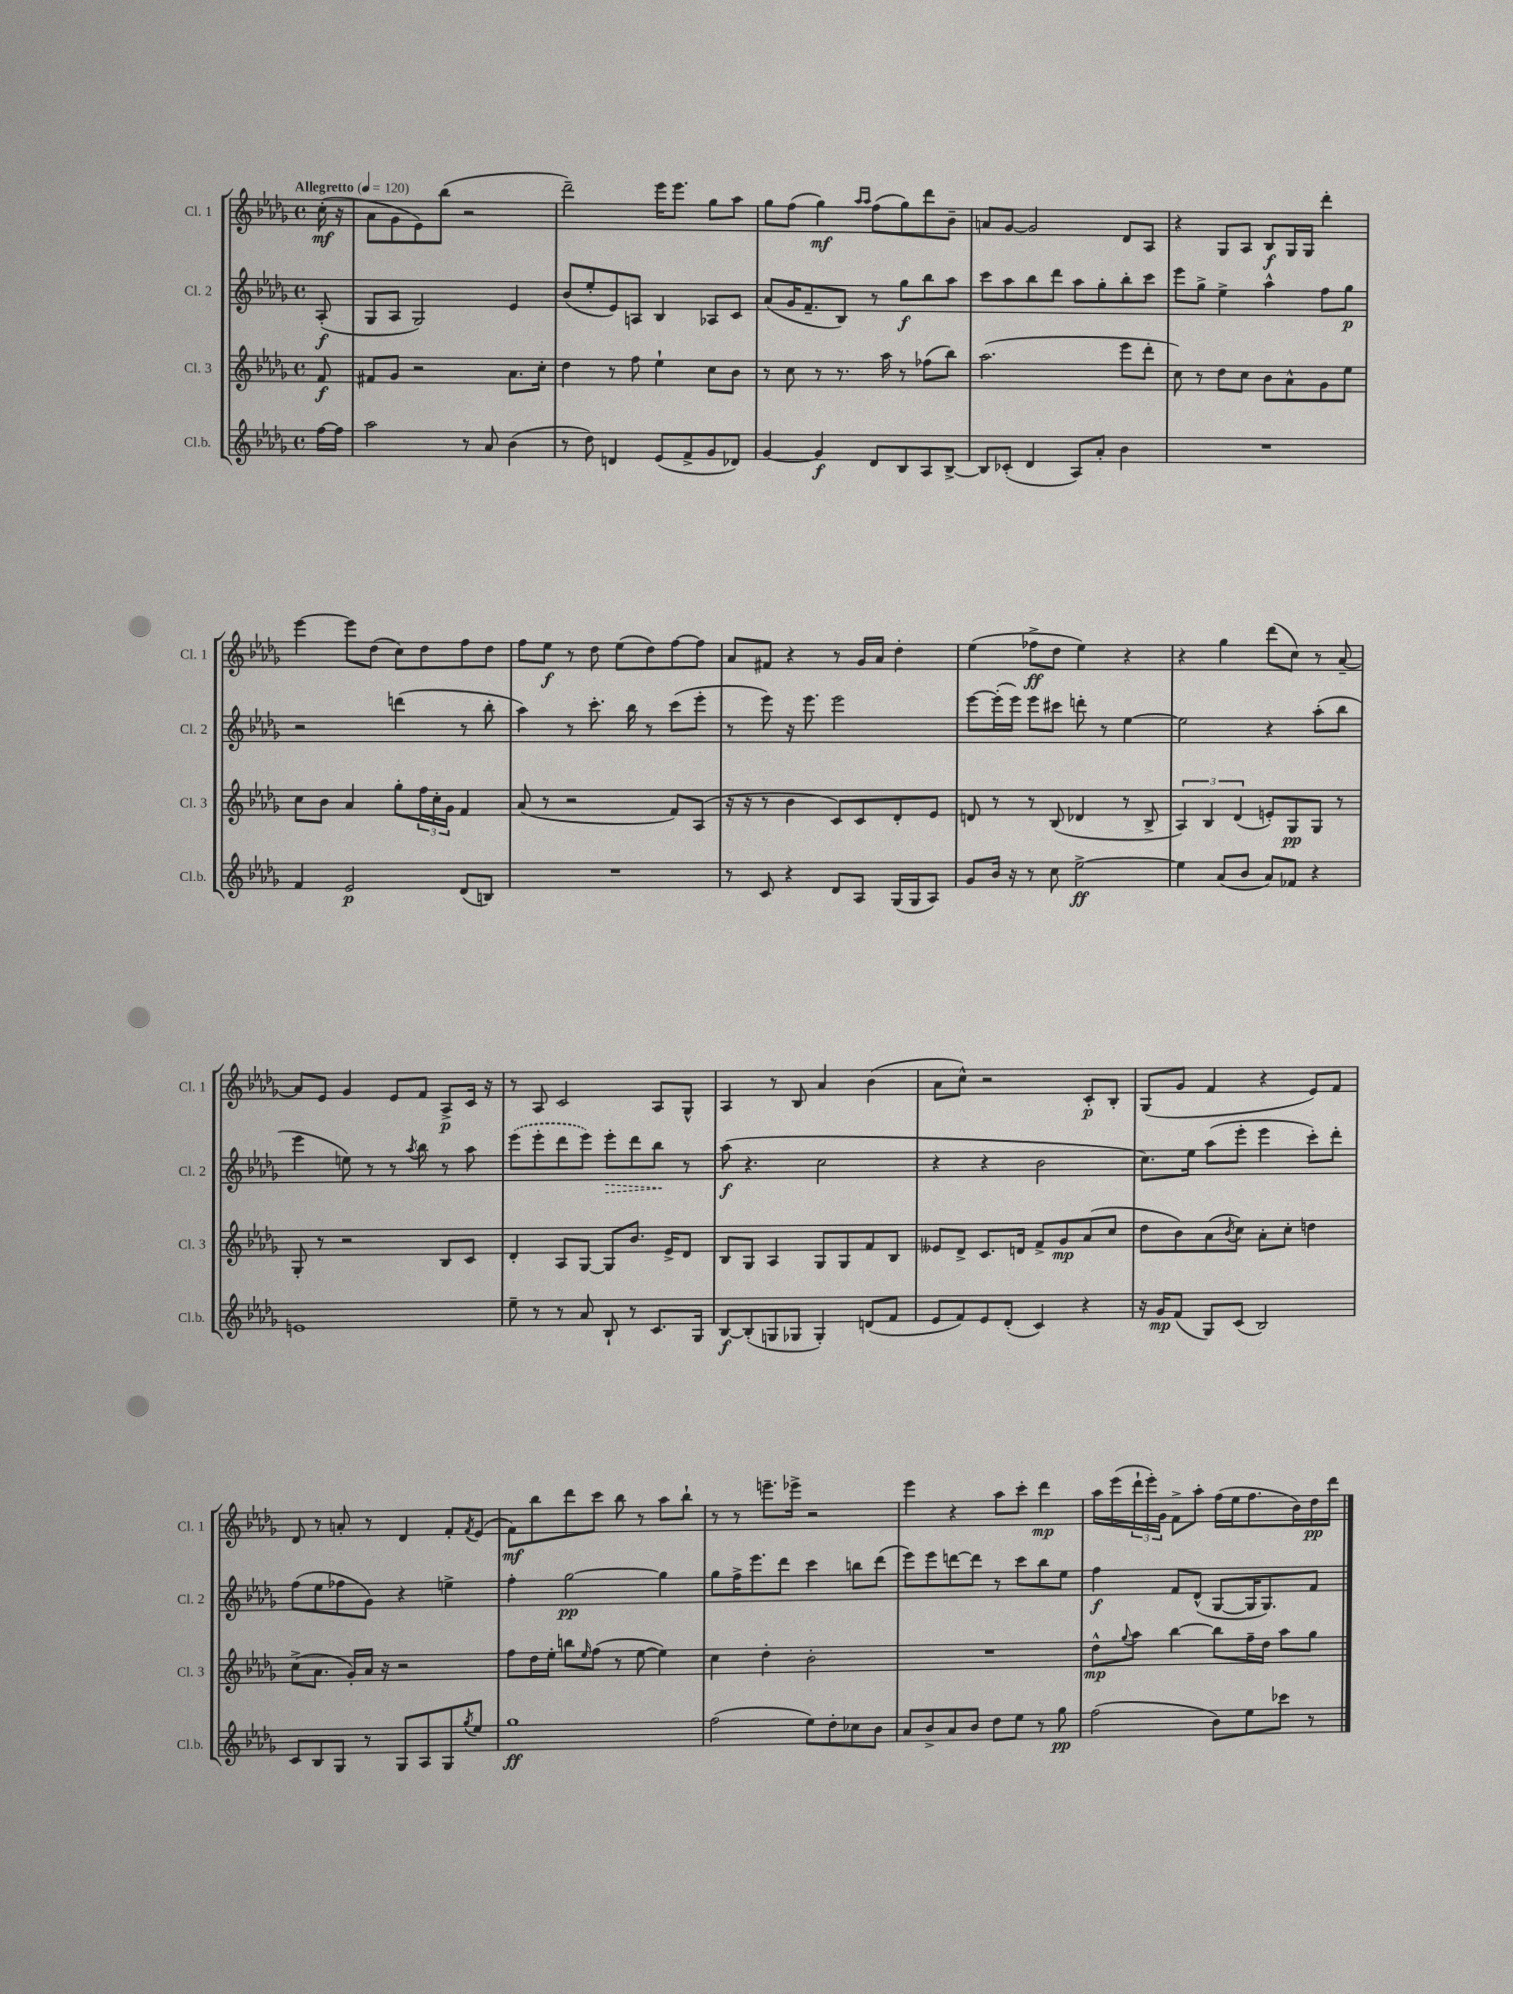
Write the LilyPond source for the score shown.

<<
\new StaffGroup <<
\new Staff = "s0" \with { instrumentName = "Cl. 1" shortInstrumentName = "Cl. 1" } {
    \clef treble \key des \major \defaultTimeSignature \time 4/4 \partial 8 \tempo "Allegretto" 4 = 120
    c''16-.\mf( r16 |
    aes'8 ges'8 ees'8) bes''8( r2 |
    des'''2--) ees'''16 ees'''8. ges''8 aes''8 |
    ges''8 f''8( ges''4\mf) \grace { aes''16 aes''16 } f''8( ges''8) des'''8 bes'8-- |
    a'8 ges'8~ ges'2 des'8 aes8 |
    r4 ges8 aes8 bes8\f ges16 ges16 des'''4-. |
    ees'''4~ ees'''8 des''8( c''8) des''8 f''8 des''8 |
    f''8 ees''8\f r8 des''8 ees''8( des''8) f''8~ f''8 |
    aes'8 fis'8 r4 r8 ges'16 aes'16 des''4-. |
    ees''4( fes''8->\ff des''8 ees''4) r4 |
    r4 ges''4 des'''8( c''8) r8 aes'8~-- |
    aes'8 ees'8 ges'4 ees'8 f'8 aes8->\p c'16 r16 |
    r8 aes8 c'2 aes8 ges8-^ |
    aes4 r8 bes8 aes'4 bes'4( |
    aes'8 c''8-^) r2 c'8-.\p bes8-. |
    ges8( ges'8 f'4 r4 ees'8) f'8 |
    des'8 r8 a'8-. r8 des'4 f'8-. \acciaccatura { f'8 } ees'8( |
    f'8\mf) bes''8 des'''8 c'''8 bes''8 r8 aes''8 bes''8-! |
    r8 r8 e'''8.-- ees'''16-> r2 |
    ees'''4 r4 aes''8 c'''8-. des'''4\mp |
    aes''16 ees'''16( \tuplet 3/2 { des'''16-! ees'''16-.) ges'16 } f'8-> aes''8-. f''16( ees''16 f''8. bes'16) des''16\pp des'''16 \bar "|." |
}
\new Staff = "s1" \with { instrumentName = "Cl. 2" shortInstrumentName = "Cl. 2" } {
    \clef treble \key des \major \defaultTimeSignature \time 4/4 \partial 8
    aes8-.\f( |
    ges8 aes8 ges2) ees'4 |
    bes'8( ees''8-. ees'8) a8 bes4 aes8 c'8 |
    aes'8( ges'16 f'8.-- bes8) r8 ges''8\f bes''8 aes''8 |
    c'''8 aes''8 bes''8 des'''8 aes''8 ges''8-. bes''8-. c'''8 |
    ees'''8 ges''8-> ees''4-> aes''4-^ f''8 ges''8\p |
    r2 d'''4( r8 bes''8-. |
    aes''4) r8 c'''8.-. bes''16 r8 c'''8( ees'''8-. |
    r8 ees'''8) r16 ees'''8. ees'''2 |
    ees'''8~ ees'''16-.( ees'''16) ees'''8 cis'''8 d'''8-. r8 ees''4~ |
    ees''2 r4 aes''8-.( bes''8 |
    ees'''4 e''8) r8 r8 \acciaccatura { aes''8 } bes''8 r8 aes''8 |
    \once \slurDashed ees'''8( ees'''8-. des'''8 ees'''8) \once \override Hairpin.style = #'dashed-line ees'''8-.\> des'''8 bes''8\! r8 |
    aes''8\f( r4. c''2 |
    r4 r4 bes'2 |
    c''8.) ees''16 aes''8( ees'''8-. ees'''4 c'''8-.) des'''8-. |
    f''8( ees''8 fes''8 ges'8) r4 e''4-> |
    f''4-. ges''2~\pp ges''4 |
    ges''8 f''16-> ees'''8. des'''8 c'''4 b''8 des'''8( |
    ees'''8) ees'''8 d'''8~ d'''8 r8 c'''8 bes''8 ees''8 |
    f''4\f f'8 des'8-^( ges8~ ges16 ges8.) f'8 \bar "|." |
}
\new Staff = "s2" \with { instrumentName = "Cl. 3" shortInstrumentName = "Cl. 3" } {
    \clef treble \key des \major \defaultTimeSignature \time 4/4 \partial 8
    f'8\f |
    fis'8 ges'8 r2 aes'8. c''16-. |
    des''4 r8 f''8 ees''4-! c''8 bes'8 |
    r8 c''8 r8 r8. aes''16 r8 fes''8( bes''8) |
    aes''2.( ees'''8 des'''8-. |
    c''8) r8 des''8 c''8 bes'8 aes'8-^ ges'8 ees''8 |
    c''8 bes'8 aes'4 ges''8-. \tuplet 3/2 { f''16 c''16-. ges'16 } f'4 |
    aes'8( r8 r2 f'8) aes8( |
    r16 r16 r8 bes'4 c'8) c'8 des'8-. ees'8 |
    d'8 r8 r8 bes8( des'4 r8 bes8-> |
    \tuplet 3/2 { aes4) bes4 des'4( } e'8-.) ges8\pp ges8 r8 |
    ges8-. r8 r2 bes8 c'8 |
    des'4-. aes8 ges8~ ges8 bes'8. ees'16-> des'8 |
    bes8 ges8 aes4 ges8 ges8 f'8 bes8 |
    eeses'8 des'8-> c'8. d'16 f'8-> ges'8\mp aes'8( c''8 |
    des''8 bes'8) aes'8( \acciaccatura { bes'8 } c''8) aes'8-. c''8-. d''4 |
    c''8->( aes'8. ges'16-.) aes'16 r16 r2 |
    f''8 des''16 ees''16-. b''8 \grace { ees''16 } f''8( r8 ees''8~ ees''4) |
    c''4 des''4-. bes'2-. |
    R1 |
    des''8-^\mp \appoggiatura { ges''8 } aes''8 bes''4~ bes''8 f''16-- des''16 aes''8 ges''8 \bar "|." |
}
\new Staff = "s3" \with { instrumentName = "Cl.b." shortInstrumentName = "Cl.b." } {
    \clef treble \key des \major \defaultTimeSignature \time 4/4 \partial 8
    f''16~ f''16 |
    aes''2 r8 aes'8 bes'4( |
    r8 des''8) d'4 ees'8( f'8-> ges'8 des'8) |
    ges'4~ ges'4\f des'8 bes8 aes8 bes8~-> |
    bes8 ces'8-.( des'4 aes8) aes'8-. bes'4 |
    R1 |
    f'4 ees'2\p des'8( b8) |
    R1 |
    r8 c'8 r4 des'8 aes8 ges16( ges16 aes8) |
    ges'8 bes'16 r16 r8 c''8 ees''2~->\ff |
    ees''4 aes'8( bes'8 aes'8) fes'8 r4 |
    e'1 |
    ees''8-- r8 r8 aes'8 bes8-! r8 c'8. ges16 |
    bes8~\f bes8-.( g8 ges8 ges4-.) d'8( f'8 |
    ees'8 f'8) ees'8 des'8-.( c'4) r4 |
    r16 ges'16\mp f'8( ges8) c'8( bes2) |
    c'8 bes8 ges8 r8 ges8 aes8 ges8 \acciaccatura { ges''8 } ees''8 |
    ges''1\ff |
    f''2( ees''8) des''8-. ces''8 bes'8 |
    aes'8 bes'8-> aes'8 bes'8 des''8 ees''8 r8 ges''8\pp |
    f''2( bes'8) ees''8 ces'''8 r8 \bar "|." |
}
>>
>>
\layout { \context { \Score \remove "Bar_number_engraver" } }
